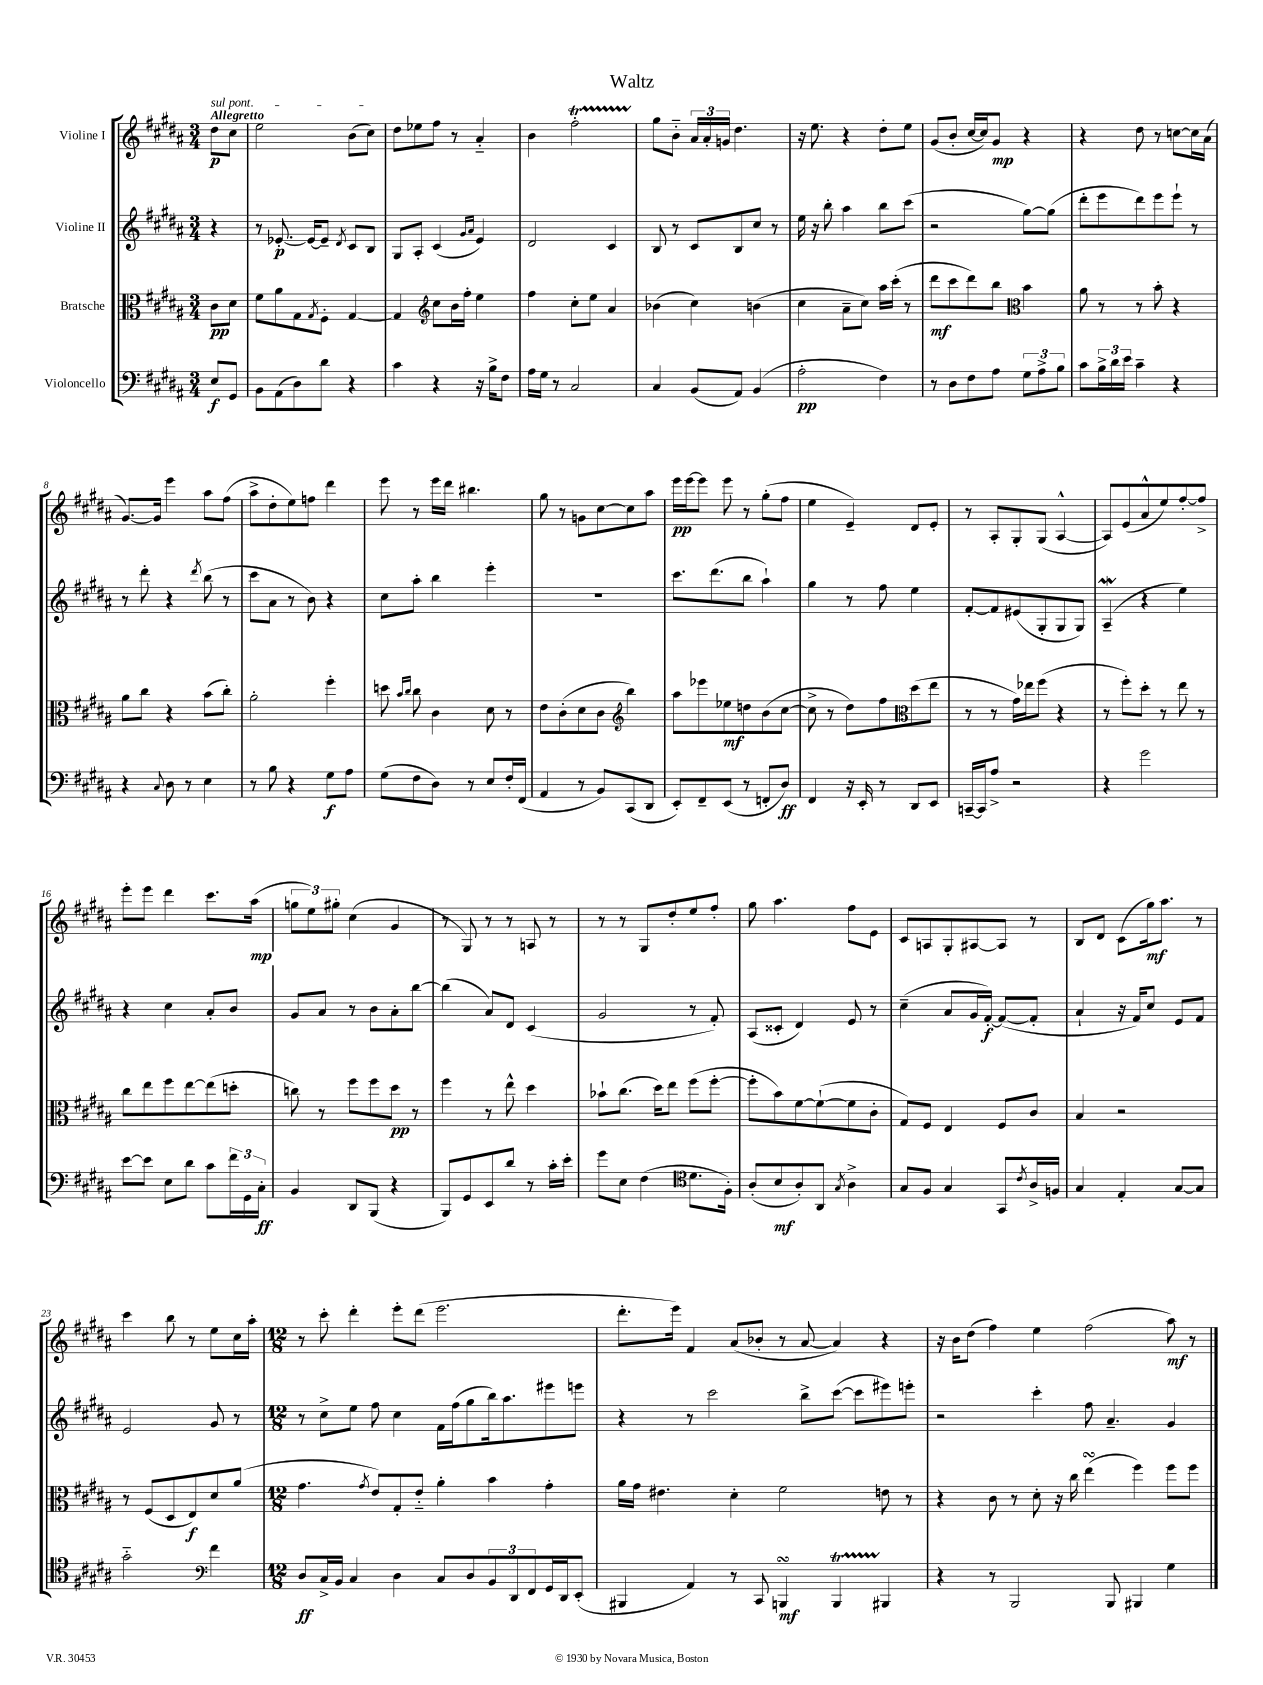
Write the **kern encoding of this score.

**kern	**kern	**kern	**kern
*staff4	*staff3	*staff2	*staff1
*clefF4	*clefC3	*clefG2	*clefG2
*k[f#c#g#d#a#]	*k[f#c#g#d#a#]	*k[f#c#g#d#a#]	*k[f#c#g#d#a#]
*M3/4	*M3/4	*M3/4	*M3/4
8E/L	8c#\L	4r	8dd#\L
8GG#/J	8d#\J	.	8cc#\J
=	=	=	=
8BB\L	8f#\L	8r	2ee\
(8AA#\	8a#\	[8.e-'/	.
8D#\)	8G#\	.	.
.	.	16e-/_LK	.
.	8qG#/	.	.
8d#\J	8F#'\J	8e-~/]J	.
.	.	8qd#/	.
4r	[4G#/	8c#/L	(8b\L
.	.	8B/J	8cc#\J)
=	=	=	=
4c#\	4G#/]	8G#/L	8dd#\L
.	.	8A#'/J	8ee-\
*	*clefG2	*	*
4r	8cc#\L	(4c#/	8ff#\J
.	16b\L	.	8r
.	16ff#'\JJ	.	.
.	.	16qqg#/LL	.
.	.	16qqa#/JJ	.
16r	4ee\	4e/)	4a#'~/
16B^\LK	.	.	.
8F#\J	.	.	.
=	=	=	=
16A#\LL	4ff#\	2d#/	4b\
16G#\JJ	.	.	.
8r	.	.	.
2C#/	8cc#'\L	.	2ff#'\
.	8ee\J	.	.
.	4a#/	4c#/	.
=	=	=	=
4C#/	(4b-\	8B/	8gg#\L
.	.	8r	8b'~\J
(8BB/L	4cc#\)	8c#/L	24a#/LL
.	.	.	24a#'/
.	.	.	24g/JJ
8AA#/J)	.	8B/	4.dd#\
(4BB/	(4b\	8cc#/J	.
.	.	8r	.
=	=	=	=
2A#'\	4cc#\	16ee\	16r
.	.	16r	8.ee\
.	.	8bb'\	.
.	8a#~\L	4aa#\	4r
.	8cc#\J)	.	.
4F#\)	16aa#\LL	8bb\L	8dd#'\L
.	(16ccc#'\JJ	.	.
.	8r	(8ccc#\J	8ee\J
=	=	=	=
8r	8ddd#\L	2r	(8g#/L
8D#\L	8ccc#\	.	8b'/J
8F#\	8ddd#\)	.	[16cc#/LL
.	.	.	16cc#/]J)
8A#\J	8bb\J	.	8g#/J
*	*clefC3	*	*
12G#\L	4b\	[8gg#\L)	4r
12A#^\	.	.	.
.	.	(8gg#\]J	.
12B\J	.	.	.
=	=	=	=
8c#\L	8a#\	8ddd#'\L	4r
24B^\L	8r	8eee\	.
24d#\	.	.	.
24e\JJ	.	.	.
4c#~\	8r	8ddd#\)	8dd#\
.	8b'\	8eee\	8r
4r	4r	8eee`\J	[8cc\L
.	.	8r	16cc\]L
.	.	.	(16a#\JJ
=	=	=	=
4r	8a#\L	8r	[8.g#/L)
.	8cc#\J	8ddd#'\	.
.	.	.	16g#/]Jk
8qqC#/	.	.	.
8D#\	4r	4r	4eee\
8r	.	.	.
.	.	8qddd#/	.
4E\	(8b\L	(8bb\	8aa#\L
.	8cc#'\J)	8r	(8ff#\J
=	=	=	=
8r	2a#'\	8ccc#\L	8aa#^\L
8B\	.	8a#\J	8dd#'\
4r	.	8r	8ee\)
.	.	8b\)	8ff\J
8G#\L	4ff#'\	4r	4ddd#\
8A#\J	.	.	.
=	=	=	=
(8G#\L	8dd\	8cc#\L	8eee\
.	16qqb/LL	.	.
.	16qqcc#/JJ	.	.
8F#\	8cc#\	8aa#'\J	8r
8D#\J)	4c#\	4bb\	16eee\LL
.	.	.	16ddd#\JJ
8r	.	.	4.bb#\
8E/L	8d#\	4eee'\	.
16F#'/L	8r	.	.
(16FF#/JJ	.	.	.
=	=	=	=
4AA#/	8e\L	2.r	8gg#\
.	(8c#'\	.	8r
8r	8d#\	.	8g\L
8BB/L)	8c#\J	.	[8cc#\
*	*clefG2	*	*
(8CC#/	4bb\)	.	8cc#\]
8DD#/J	.	.	8aa#\J
=	=	=	=
8EE'/L)	8aa#\L	8.ccc#\L	16eee\LL
.	.	.	[16eee\J
8FF#~/	8eee-\	.	8eee\]J
.	.	(8.ddd#\	.
(8EE/J	8ee-\	.	8eee\
8r	8dd\	8bb\J	8r
8FF'/L	(8b\	4aa#`\)	(8gg#'\L
8D#/J)	[8cc#\J	.	8ff#\J
=	=	=	=
4FF#/	8cc#^\]	4gg#\	4ee\
.	8r	.	.
16r	8dd#\L)	8r	4e~/)
16EE'/	.	.	.
8r	8ff#\	8ff#\	.
8DD#/L	(8dd#\	4ee\	8d#/L
8EE/J	8ee\J	.	8e'/J
=	=	=	=
*	*clefC3	*	*
[16CC~/LL	8r	[8f#'/L	8r
16CC/]J	.	.	.
8A#^/J	8r	8f#/]	8A#'/L
2r	16g#\LL)	(8e#/	8G#'/
.	16ee-\J	.	.
.	(8ff#\J	8G#'/	(8G#/J
.	4r	8G#/	[4A#^^/
.	.	8G#/J)	.
=	=	=	=
4r	8r	(4A#~/	8A#/]L)
.	8ff#'\L)	.	(8e/
2g#\	8dd#'\J	4r	8a#^^/
.	8r	.	8ee/)
.	8ee\	4ee\)	[8ff#'/
.	8r	.	8ff#^/]J
=	=	=	=
[8e\L	8cc#\L	4r	8eee'\L
8e\]J	8ee\	.	8eee\J
8E\L	8ff#\	4cc#\	4ddd#\
8d#\J	[8ee\	.	.
8c#\L	(8ee\]	8a#'/L	8.ccc#\L
24f#\L	8dd'\J	8b/J	.
24GG#\	.	.	.
.	.	.	(16aa#\Jk
24C#'\JJ	.	.	.
=	=	=	=
4BB/	8cc\)	8g#/L	12gg\L
.	.	.	12ee\)
.	8r	8a#/J	.
.	.	.	12gg#'\J
8DD#/L	8ff#\L	8r	(4cc#\
(8BBB/J	8ff#\	8b\L	.
4r	8dd#\J	8a#'\	4g#/
.	8r	[8bb\J	.
=	=	=	=
8BBB/L)	4ff#\	(4bb\]	8r
8GG#/	.	.	8G#/)
8EE/	8r	8a#/L)	8r
8d#/J	8ee^^\	8d#/J	8r
8r	4dd#\	(4c#/	8A/
16c#'\LL	.	.	8r
16e'\JJ	.	.	.
=	=	=	=
8g#\L	8b-`\L	2g#/	8r
8E\J	(8.cc#\J	.	8r
(4F#\	.	.	8G#/L
.	16dd#\LK)	.	.
.	8ee\J	.	8dd#'/
*clefC4	*	*	*
8.d#\L	(8ff#\L	8r	8ee/
.	[8ff#'\J	8f#'/)	8ff#'/J
16F#'\Jk)	.	.	.
=	=	=	=
(8A#'/L	8ff#'\]L	(8A#/L	8gg#\
8B/	8b\)	8c##'/J	4.aa#\
8A#'/)	[8f#\	4d#/)	.
8AA#/J	(8f#`\_	.	.
8qG#/	.	.	.
4A#^\	8f#\]	8e/	8ff#\L
.	8c#'\J	8r	8e\J
=	=	=	=
8G#/L	8G#/L)	(4cc#~\	8c#/L
8F#/J	8F#/J	.	8A/
4G#/	4E/	8a#/L	8G#'/
.	.	16g#/L	[8A#/
.	.	[16f#'/JJ)	.
8GG#/L	8F#/L	(8f#/_L	8A#/]J
8qc#/	.	.	.
16A#^/L	8c#/J	8f#'/]J	8r
16F/JJ	.	.	.
=	=	=	=
4G#/	4B/	4a#`/	8B/L
.	.	.	8d#/J
4E'/	2r	16r	(8c#\L
.	.	16f#/LK)	.
.	.	8cc#/J	16gg#\k)
.	.	.	8.aa#\J
[8G#/L	.	8e/L	.
8G#/]J	.	8f#/J	8r
=	=	=	=
2g#'~\	8r	2e/	4ccc#\
.	(8F#/L	.	.
.	8D#/	.	8bb\
.	8E/)	.	8r
4f#\	8d#/	8g#/	8ee\L
.	(8a#/J	8r	16cc#\L
.	.	.	16aa#'\JJ
=	=	=	=
*clefF4	*	*	*
*M12/8	*M12/8	*M12/8	*M12/8
8D#/L	4.g#\	8r	8r
16C#^/L	.	8cc#^\L	8ccc#'\
16BB/JJ	.	.	.
4C#/	.	8ee\J	4ddd#'\
.	8qg#/	.	.
.	8e/L)	8ff#\	.
4D#\	8G#'/	4cc#\	8eee'\L
.	8e'~/J	.	(8ddd#\J
8C#/L	4a#'\	16f#\LL	2.eee\
.	.	(16ff#\J	.
8D#/	.	8gg#\	.
12BB/	4b\	16bb\k)	.
.	.	8.aa#\	.
12DD#/	.	.	.
12FF#/	.	.	.
16GG#/L	4g#'\	8eee#\	.
16DD#/J	.	.	.
(8EE'/J	.	8eee\J	.
=	=	=	=
4BBB#/	16a#\LL	4r	8.ddd#'\L
.	16g#\JJ	.	.
.	4.e#\	.	.
.	.	.	16eee\Jk)
4AA#/)	.	8r	4f#/
.	.	2ccc#\	.
8r	4d#'\	.	(8a#/L
8CC#/	.	.	8b-'/J
4BBB/	2f#\	.	8r
.	.	8bb^\L	[8a#/
4BBB/	.	([8ccc#\J	4a#/])
.	.	8ccc#\]L	.
4BBB#/	8e\	8eee#\)	4r
.	8r	8eee'\J	.
=	=	=	=
4r	4r	2r	16r
.	.	.	16b\LK
.	.	.	(8dd#\J
8r	8c#\	.	4ff#\)
2BBB/	8r	.	.
.	8d#'\	4ccc#'\	4ee\
.	16r	.	.
.	16cc#\	.	.
.	(4ee\	8ff#\	(2ff#\
8BBB/	.	4.a#~/	.
4BBB#/	4ff#\)	.	.
4G#\	8ff#\L	4g#/	8aa#\)
.	8ff#\J	.	8r
==	==	==	==
*-	*-	*-	*-
